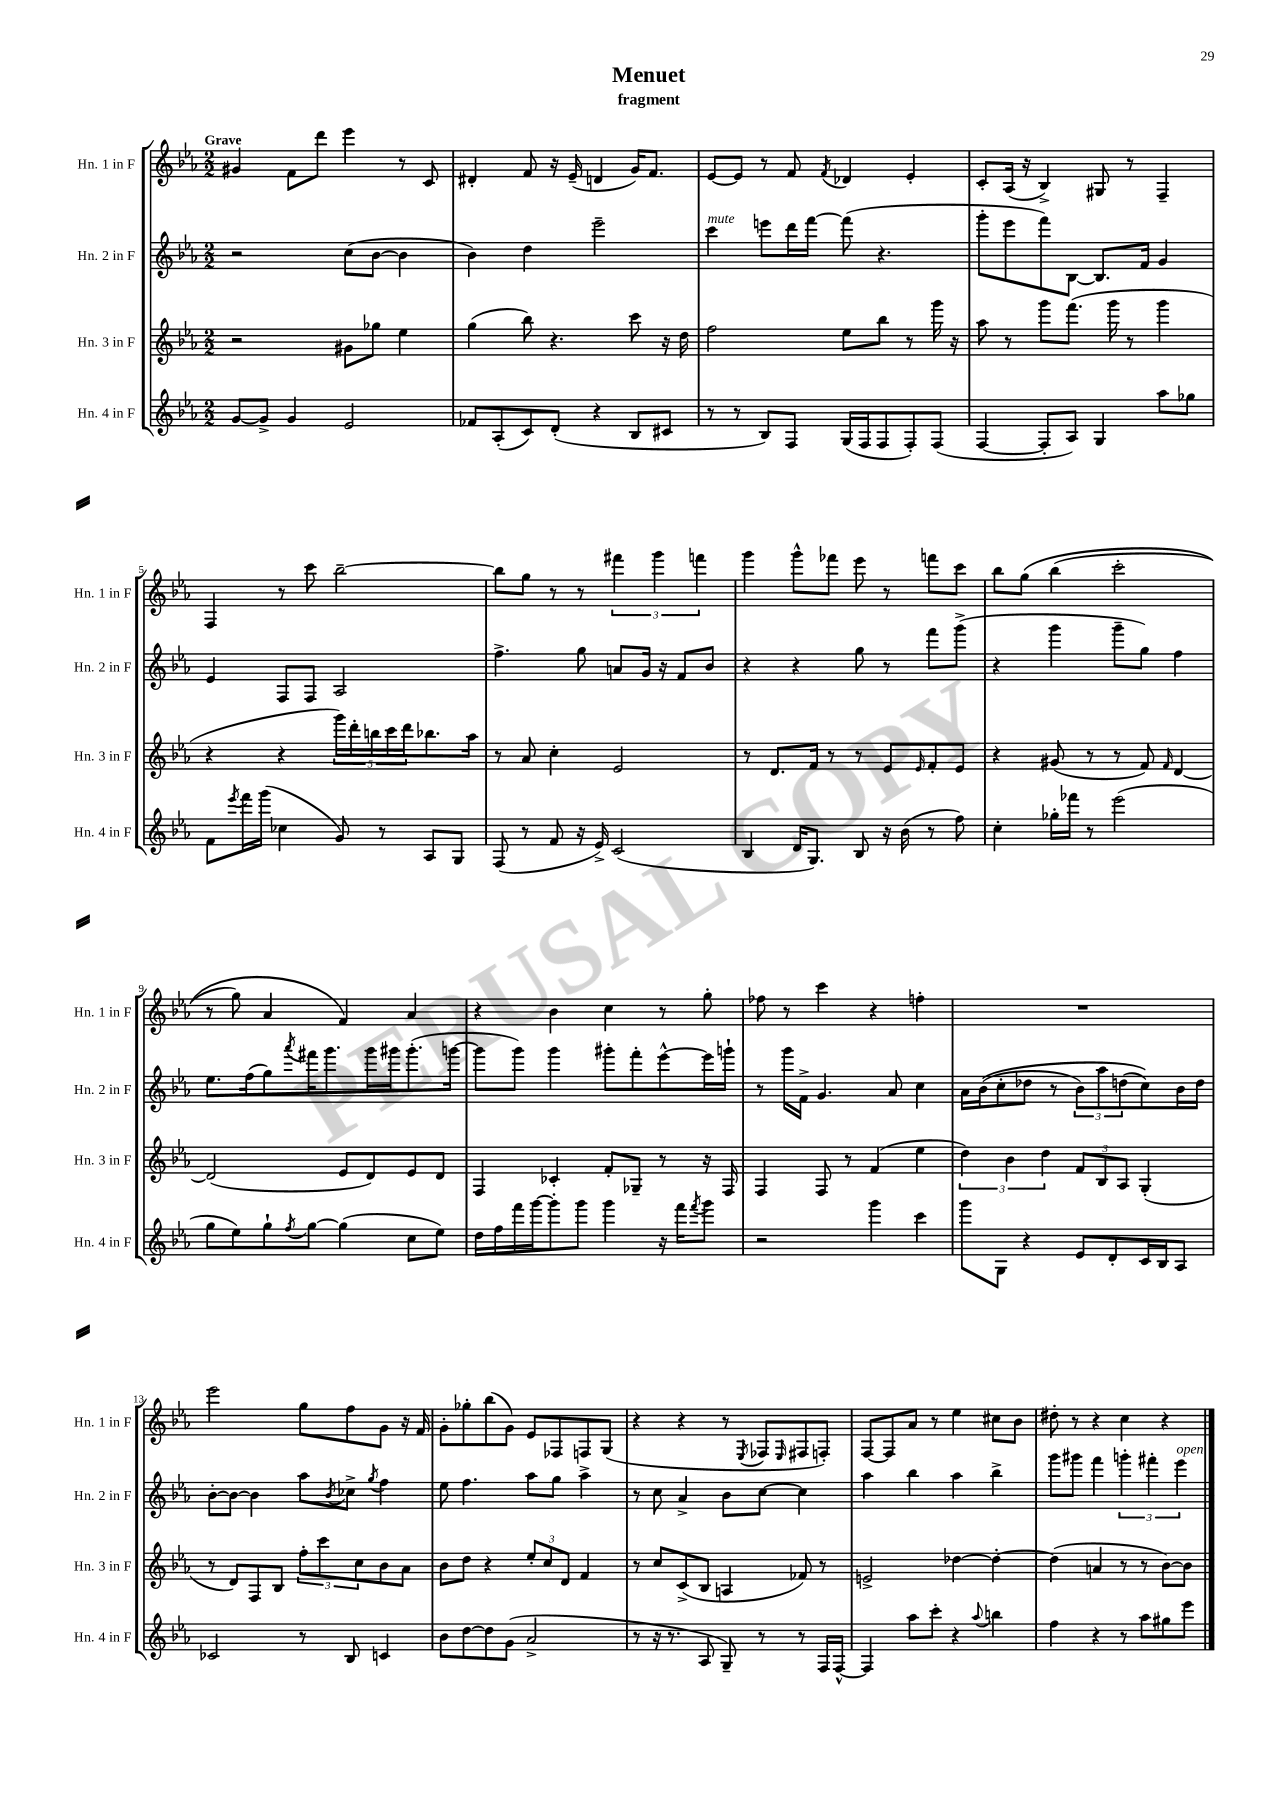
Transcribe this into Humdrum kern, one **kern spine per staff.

**kern	**kern	**kern	**kern
*part4	*part3	*part2	*part1
*staff4	*staff3	*staff2	*staff1
*I"Hn. 4 in F	*I"Hn. 3 in F	*I"Hn. 2 in F	*I"Hn. 1 in F
*I'Hn. 4 in F	*I'Hn. 3 in F	*I'Hn. 2 in F	*I'Hn. 1 in F
*clefG2	*clefG2	*clefG2	*clefG2
*k[b-e-a-]	*k[b-e-a-]	*k[b-e-a-]	*k[b-e-a-]
*M2/2	*M2/2	*M2/2	*M2/2
=1	=1	=1	=1
!	!	!	!LO:TX:a:B:t=Grave
[8g/L	2r	2r	4g#X/
8g^/J]	.	.	.
4g/	.	.	8f\L
.	.	.	8ddd\J
2e-/	8g#X\L	(8cc\L	4eee-\
.	8gg-X\J	[8b-\J	.
.	4ee-\	4b-\]	8r
.	.	.	8c/
=2	=2	=2	=2
8f-X/L	(4gg\	4b-\)	4d#X'/
(8A-'/	.	.	.
8c/)	8bb-\)	4dd\	8f/
(8d'/J	4.r	.	16r
.	.	.	(16e-~/
4r	.	2eee-~\	4dn/
8B-/L	8ccc\	.	16g/KL)
.	.	.	8.f/J
8c#X/J	16r	.	.
.	16dd\	.	.
=3	=3	=3	=3
!	!	!LO:TX:a:i:t=mute	!
8r	2ff\	4ccc\	[8e-/L
8r	.	.	8e-/J]
8B-/L)	.	8eeen\L	8r
8F/J	.	16ddd\L	8f/
.	.	[16fff\JJ	.
.	.	.	8qf/
(16G/LL	8ee-\L	(8fff\]	4d-X/
16F/J	.	.	.
8F/	8bb-\J	4.r	.
8F'/)	8r	.	4e-'/
(8F/J	16ggg\	.	.
.	16r	.	.
=4	=4	=4	=4
[4F/	8aa-\	8ggg'\L	8c'/L
.	8r	8eee-\	(16A-/Jk
.	.	.	16r
8F'/L]	8ggg\L	8fff\)	4B-^/)
8A-/J)	(8.fff\J	[8B-\J	.
4G/	.	8.B-/L]	8G#X/
.	16ggg\	.	.
.	8r	.	8r
.	.	16f/Jk	.
8aa-\L	4ggg\	4g/	4F~/
8gg-X\J	.	.	.
!!LO:LB:g=z
=5	=5	=5	=5
8f\L	4r	4e-/	4F/
8qeee-/	.	.	.
16fff\L	.	.	.
(16ggg\JJ	.	.	.
4cc-X\	4r	8F/L	8r
.	.	8F/J	8ccc\
8g/)	20ggg\LL)	2A-/	[2bb-~\
.	20ddd'\	.	.
.	20bbn\	.	.
8r	.	.	.
.	20ccc\	.	.
.	20ddd\J	.	.
8A-/L	8.bb-X\	.	.
8G/J	.	.	.
.	16aa-\Jk	.	.
=6	=6	=6	=6
(8F/	8r	4.ff^\	8bb-\L]
8r	8a-/	.	8gg\J
8f/	4cc'\	.	8r
16r	.	8gg\	8r
16e-^/)	.	.	.
(2c/	2e-/	8an/L	6fff#X\
.	.	16g/Jk	.
.	.	.	6ggg\
.	.	16r	.
.	.	8f/L	.
.	.	.	6fffn\
.	.	8b-/J	.
=7	=7	=7	=7
4B-/	8r	4r	4ggg\
.	8.d/L	.	.
16d/KL	.	4r	8ggg^^\L
8.G/J)	16f/Jk	.	.
.	8r	.	8fff-X\J
8B-/	8r	8gg\	8eee-\
16r	8e-/L	8r	8r
(16b-\	.	.	.
.	16qqe-/	.	.
8r	8f'/	8fff\L	8fffn\L
8ff\)	8e-/J	(8ggg^\J	8ccc\J
=8	=8	=8	=8
4cc'\	4r	4r	8bb-\L
.	.	.	(8gg\J
16gg-X'\LL	(8g#X/	4ggg\	(4bb-\
16fff-X\JJ	.	.	.
8r	8r	.	.
(2eee-\	8r	8ggg~\L	2ccc'\
.	8f/)	8gg\J)	.
.	16qqf/	.	.
.	[4d/	4ff\	.
!!LO:LB:g=z
=9	=9	=9	=9
8gg\L	(2d/]	8.ee-\L	8r
8ee-\)	.	.	8gg\)
.	.	(16ff\k	.
8gg`\	.	8gg\)	4a-/
8qff/	.	8qaaa-/	.
[8gg\J	.	16fff#X\K	.
.	.	8.ggg\	.
(4gg\]	8e-/L	.	4f/)
.	8d/)	16ggg\L	.
.	.	16ggg#X\J	.
8cc\L	8e-/	(8.ggg#'\	4a-/
8ee-\J)	8d/J	.	.
.	.	[16gggn\Jk	.
=10	=10	=10	=10
16dd\LL	4F/	8ggg\L]	4r
16ff\	.	.	.
16fff\	.	8ggg\J)	.
[16ggg\J	.	.	.
8ggg'\]	4c-X'/	4ggg\	4b-\
8ggg\J	.	.	.
4ggg\	8f'/L	8ggg#X'\L	4cc\
.	8G-X~/J	8fff'\	.
16r	8r	[8eee-^^\	8r
16fff\KL	.	.	.
8qfff/	.	.	.
8ggg\J	16r	16eee-\L]	8gg'\
.	16F/	16gggn`\JJ	.
=11	=11	=11	=11
2r	4F/	8r	8ff-X\
.	.	16ggg\LL	8r
.	.	16f^\JJ	.
.	8F/	4.g/	4ccc\
.	8r	.	.
4ggg\	(4f/	.	4r
.	.	8a-/	.
4ccc\	4ee-\	4cc\	4ffn'\
=12	=12	=12	=12
8ggg\L	6dd\)	16a-\LL	1r
.	.	((16b-\J	.
8G\J	.	8cc'\	.
.	6b-\	.	.
4r	.	8dd-X\J	.
.	6dd\	.	.
.	.	8r	.
8e-/L	12f/L	12b-\L)	.
.	12B-/	12aa-\	.
8d'/	.	.	.
.	12A-/J	(12ddn\	.
16c/L	(4G'/	8cc\))	.
16B-/J	.	.	.
8A-/J	.	16b-\L	.
.	.	16dd\JJ	.
!!LO:LB:g=z
=13	=13	=13	=13
2c-X/	8r	[8b-'\L	2eee-\
.	8d/L)	8b-\J_	.
.	8F/	4b-\]	.
.	8B-/J	.	.
8r	12ff'\L	8aa-\L	8gg\L
.	12ccc\	.	.
.	.	8qb-/	.
8B-/	.	8cc-X^\J	8ff\
.	12cc\	.	.
.	.	8qgg/	.
4cn/	8b-\	4ff\	8g\J
.	8a-\J	.	16r
.	.	.	16f/
=14	=14	=14	=14
8b-\L	8b-\L	8ee-\	8g'\L
[8dd\	8dd\J	4.ff\	8gg-X'\
8dd\]	4r	.	(8bb-\
(8g\J	.	.	8g\J)
2a-^/	12ee-'/L	8aa-\L	8e-/L
.	12cc/	.	.
.	.	8gg\J	8F-X/
.	12d/J	.	.
.	4f/	4aa-^\	8Fn/
.	.	.	(8G/J
=15	=15	=15	=15
8r	8r	8r	4r
16r	8cc/L	8cc\	.
8.r	.	.	.
.	(8c^/	4a-^/	4r
8A-/	8B-/J	.	.
8G~/)	4An/	8b-\L	8r
.	.	.	8qE-/
8r	.	[8cc\J	8F-X/L
.	.	.	16qqE-/
8r	8f-X/)	4cc\]	8F#X/
16F/LL	8r	.	8Fn'/J)
[16F^^/JJ	.	.	.
=16	=16	=16	=16
4F/]	2en^/	4aa-\	[8F/L
.	.	.	8F/]
8aa-\L	.	4bb-\	8a-/J
8ccc'\J	.	.	8r
4r	[4dd-X\	4aa-\	4ee-\
8qqaa-/	.	.	.
4bbn\	4dd-'\_	4bb-^\	8cc#X\L
.	.	.	8b-\J
=17	=17	=17	=17
4ff\	(4dd-\]	8ggg\L	8dd#X'\
.	.	8ggg#X\J	8r
4r	4an/	4fff\	4r
8r	8r	6gggn'\	4cc\
8aa-\L	8r	.	.
.	.	6fff#X'\	.
8gg#X\	[8b-\L)	.	4r
!	!	!LO:TX:a:i:t=open	!
.	.	6eee-\	.
8eee-\J	8b-\J]	.	.
==	==	==	==
*-	*-	*-	*-
